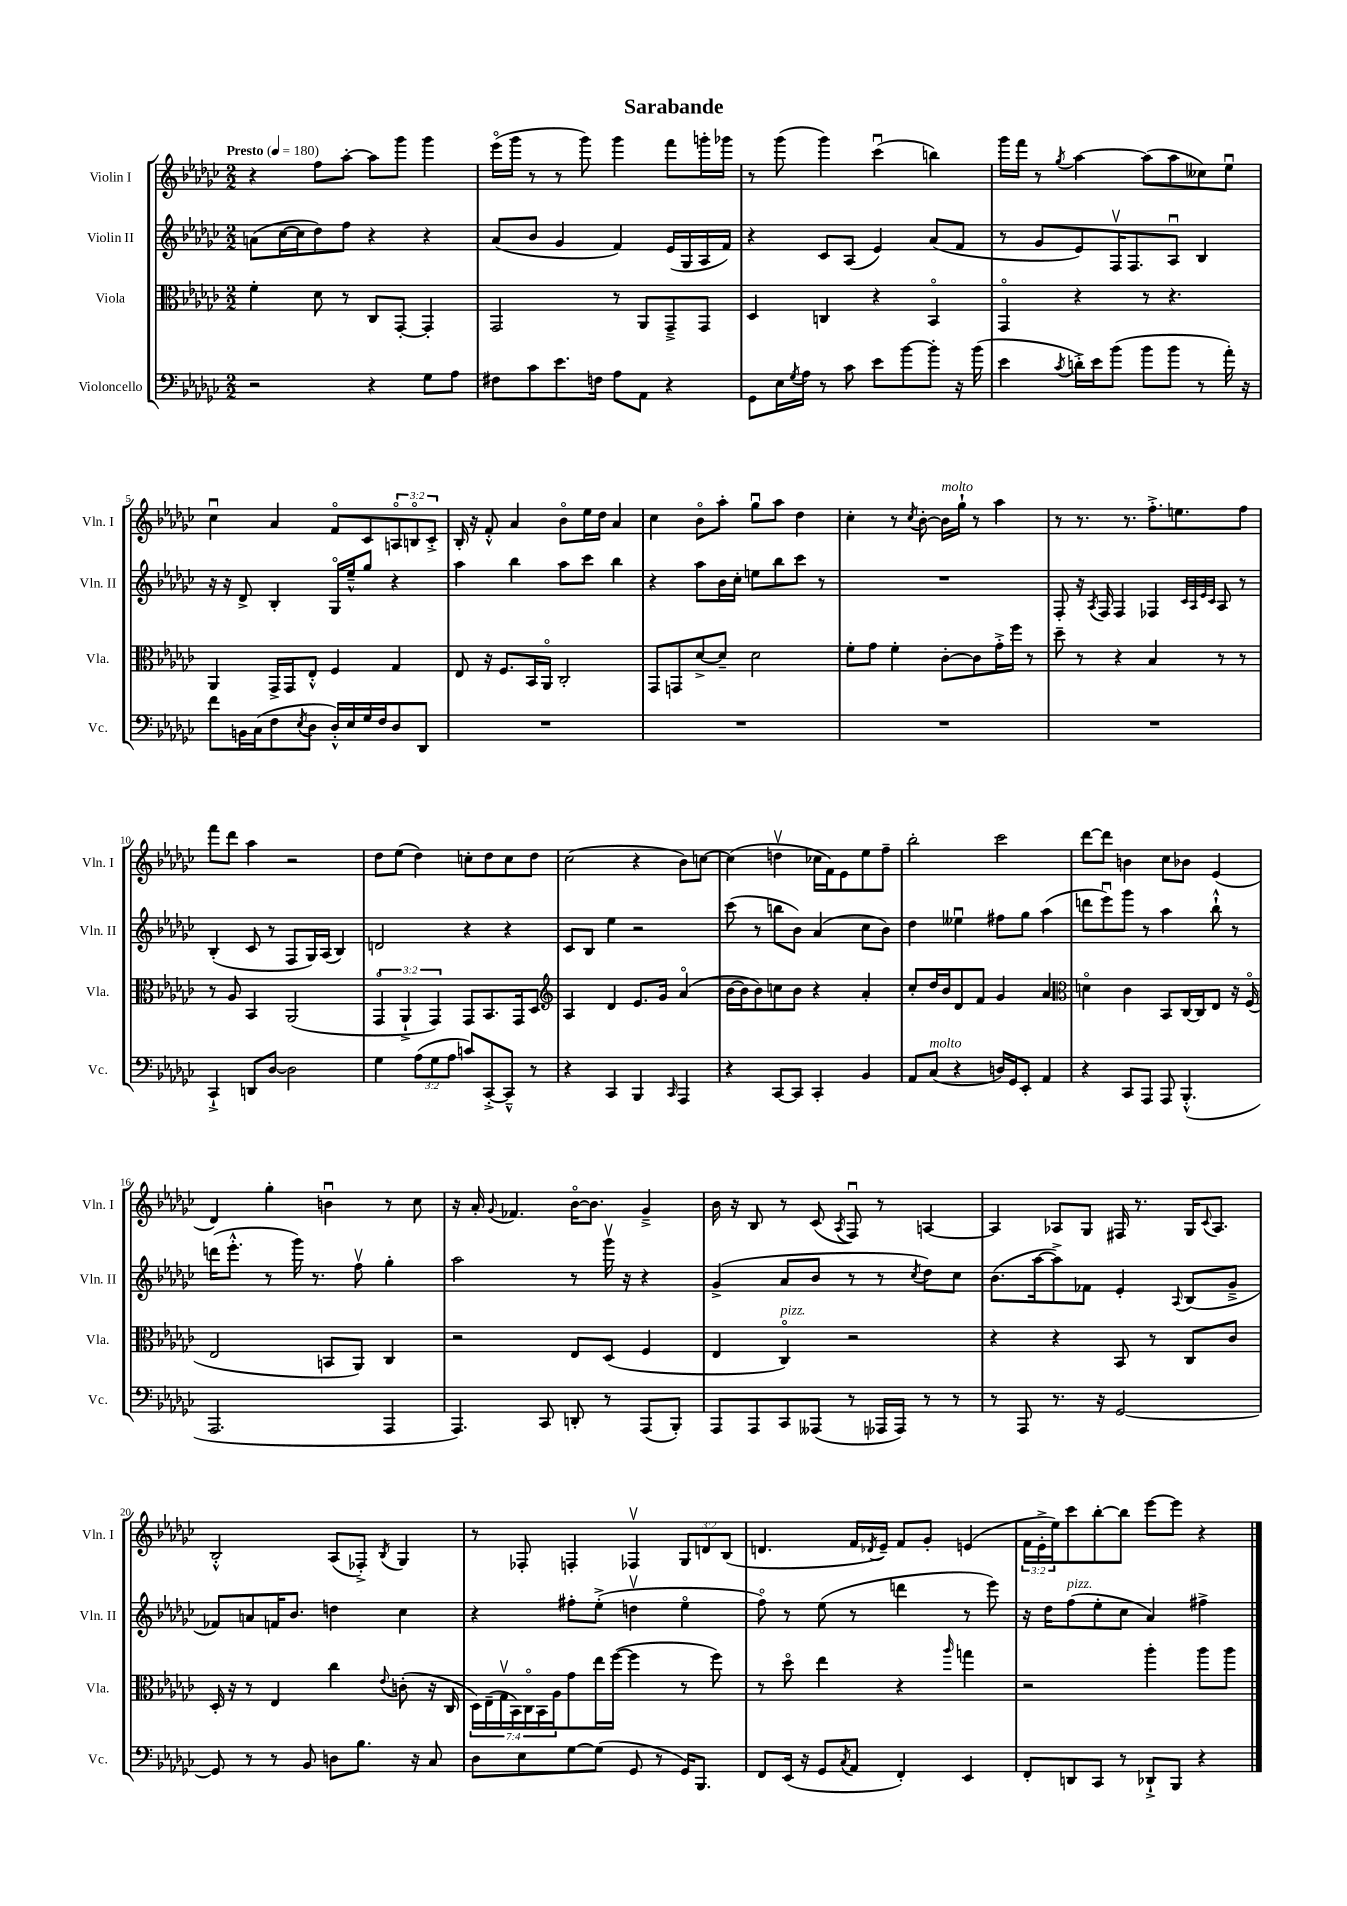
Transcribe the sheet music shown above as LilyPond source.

\header { title = "Sarabande" }
<<
\new StaffGroup <<
\new Staff = "s0" \with { instrumentName = "Violin I" shortInstrumentName = "Vln. I" } {
    \clef treble \key ges \major \numericTimeSignature \time 2/2 \override Staff.TupletNumber.text = #tuplet-number::calc-fraction-text \tempo "Presto" 4 = 180
    r4 f''8 aes''8~-. aes''8 ges'''8 ges'''4 |
    ees'''16\flageolet( ges'''16 r8 r8 ges'''8) ges'''4 f'''8 g'''16-. ges'''16 |
    r8 ges'''8( ges'''4) ces'''4\downbow( b''4) |
    ges'''16 f'''16 r8 \acciaccatura { ges''8 } aes''4~ aes''8( aes''8 ceses''8) ees''8\downbow |
    ces''4\downbow aes'4 f'8\flageolet ces'8 \tuplet 3/2 { a8\flageolet b8\flageolet ces'8-.-> } |
    bes16-. r16 f'8-.-^ aes'4 bes'8\flageolet ees''16 des''16 aes'4 |
    ces''4 bes'8\flageolet aes''8-. ges''8\downbow aes''8 des''4 |
    ces''4-. r8 \acciaccatura { ces''8 } bes'8~-. bes'16^\markup { \italic "molto" } ges''16-! r8 aes''4 |
    r8 r8. r8. f''8.-.-> e''8. f''8 |
    f'''8 des'''8 aes''4 r2 |
    des''8 ees''8( des''4) c''8-. des''8 c''8 des''8 |
    ces''2( r4 bes'8) c''8~ |
    c''4( d''4\upbow ces''16 f'16) ees'8 ees''8 f''8-- |
    bes''2-. ces'''2 |
    des'''8~ des'''8 b'4 ces''8 bes'8 ees'4( |
    des'4) ges''4-. b'4\downbow r8 ces''8 |
    r16 aes'16-. \appoggiatura { ges'8 } fes'4. bes'16~\flageolet bes'8. ges'4---> |
    bes'16 r16 bes8 r8 ces'8( \acciaccatura { aes8 } f8\downbow) r8 a4~ |
    a4 aes8 ges8 fis16 r8. ges16 \appoggiatura { ces'8 } aes8. |
    bes2-.-^ aes8( fes8-.->) \acciaccatura { bes8 } ges4 |
    r8 fes8-. f4-. fes4\upbow \tuplet 3/2 { ges8 d'8 bes8( } |
    d'4. f'16 \acciaccatura { des'8 } ees'16--) f'8 ges'8-. e'4( |
    \tuplet 3/2 { f'16 ees'16-.-> ees''16) } ces'''8 bes''8~-. bes''8 ees'''8~ ees'''8 r4 \bar "|." |
}
\new Staff = "s1" \with { instrumentName = "Violin II" shortInstrumentName = "Vln. II" } {
    \clef treble \key ges \major \numericTimeSignature \time 2/2
    a'8( ces''16~ ces''16 des''8) f''8 r4 r4 |
    aes'8( bes'8 ges'4 f'4) ees'16( ges16 aes16 f'16) |
    r4 ces'8 aes8( ees'4) aes'8( f'8 |
    r8 ges'8 ees'8) f16\upbow f8. aes8\downbow bes4 |
    r16 r16 des'8-> bes4-. ges16\flageolet ees''16---^ ges''8 r4 |
    aes''4 bes''4 aes''8 ces'''8 bes''4 |
    r4 aes''8 bes'16 ces''16-. e''8 bes''8 ces'''8 r8 |
    R1 |
    f8-. r16 \acciaccatura { aes8 } f16 f4 fes4 \grace { ces'32 aes32 ees'32 ces'32 } aes8 r8 |
    bes4-.( ces'8 r8 f8 ges16) aes16( bes4) |
    d'2 r4 r4 |
    ces'8 bes8 ees''4 r2 |
    ces'''8( r8 b''8 bes'8) aes'4( ces''8 bes'8) |
    des''4 eeses''4\downbow fis''8 ges''8 aes''4( |
    d'''8 ees'''8\downbow) ges'''8 r8 aes''4 bes''8-!-^ r8 |
    d'''16( ees'''8.-.-^ r8 ges'''16) r8. f''8\upbow ges''4-. |
    aes''2 r8 ges'''16\upbow r16 r4 |
    ges'4->( aes'8 bes'8 r8 r8 \acciaccatura { ces''8 } des''8) ces''8 |
    bes'8.( aes''16~ aes''8->) fes'8 ees'4-. \appoggiatura { aes8 } bes8( ges'8---> |
    fes'8) a'8 f'16 bes'8. d''4 ces''4 |
    r4 fis''8-. ees''8-.->( d''4\upbow ees''4\flageolet |
    f''8\flageolet) r8 ees''8( r8 d'''4 r8 ees'''8) |
    r16 des''16 f''8^\markup { \italic "pizz." }( ees''8-. ces''8 aes'4) fis''4-> \bar "|." |
}
\new Staff = "s2" \with { instrumentName = "Viola" shortInstrumentName = "Vla." } {
    \clef alto \key ges \major \numericTimeSignature \time 2/2 \override Staff.TupletNumber.text = #tuplet-number::calc-fraction-text
    f'4-. des'8 r8 ces8 ges,8~-. ges,4-. |
    ges,2 r8 aes,8 ges,8---> ges,8 |
    des4 c4 r4 bes,4\flageolet |
    ges,4\flageolet r4 r8 r4. |
    aes,4 ges,16-> ges,16 ees8-.-^ f4 ges4 |
    ees8 r16 f8. bes,16 aes,16\flageolet ces2-. |
    ges,8 g,8 des'8~-> des'8-- des'2 |
    f'8-. ges'8 f'4-. ces'8~-. ces'8 ges'16-.-> f''16 r8 |
    des''8-- r8 r4 bes4 r8 r8 |
    r8 aes8 bes,4 aes,2( |
    \tuplet 3/2 { ges,4\flageolet aes,4-!-> ges,4) } ges,8 bes,8. ges,16 des8 |
    \clef treble aes4 des'4 ees'8. ges'16 aes'4\flageolet( |
    bes'16~ bes'16 bes'8) c''8 bes'8 r4 aes'4-. |
    ces''8-. des''16 bes'16 des'8 f'8 ges'4 aes'4 |
    \clef alto d'4\flageolet ces'4 bes,8 ces16~ ces16 ees8 r16 f16\flageolet( |
    ees2 b,8 aes,8) ces4 |
    r2 ees8 des8( f4 |
    ees4 ces4\flageolet^\markup { \italic "pizz." }) r2 |
    r4 r4 bes,8 r8 ces8 ces'8 |
    des16-. r16 r8 ees4 ces''4 \appoggiatura { ees'8 } c'8-.( r16 ces16 |
    \tuplet 7/4 { des16) ees16--( ges16\upbow bes,16) ces16\flageolet bes,16 aes16 } ges'8 ees''16 f''16~( f''4 r8 f''8) |
    r8 des''8\flageolet ees''4 r4 \grace { aes''16 } g''4 |
    r2 aes''4-. aes''8 aes''8 \bar "|." |
}
\new Staff = "s3" \with { instrumentName = "Violoncello" shortInstrumentName = "Vc." } {
    \clef bass \key ges \major \numericTimeSignature \time 2/2 \override Staff.TupletNumber.text = #tuplet-number::calc-fraction-text
    r2 r4 ges8 aes8 |
    fis8 ces'8 ees'8. f16 aes8 aes,8 r4 |
    ges,8 ees16 \acciaccatura { ges8 } aes16 r8 ces'8 ees'8 bes'8~ bes'8-. r16 bes'16( |
    ees'4 \acciaccatura { ces'8 } d'16-.->) ees'16 bes'8( bes'8 bes'8 r8 aes'16-.) r16 |
    f'8 b,16 ces16( f8 \acciaccatura { ees8 } des8 des16-.-^) ees16 ges16 f16 des8 des,8 |
    R1 |
    R1 |
    R1 |
    R1 |
    ces,4-!-> d,8 des8~ des2 |
    ges4 \tuplet 3/2 { aes8( ges8 aes8 } c'8) ces,8~-.-> ces,8---^ r8 |
    r4 ces,4 bes,,4 \grace { ces,16 } aes,,4 |
    r4 ces,8~ ces,8 ces,4-. bes,4 |
    aes,8 ces8^\markup { \italic "molto" }( r4 d16) ges,16 ees,8-. aes,4 |
    r4 ces,8 aes,,8 aes,,8 bes,,4.-.-^( |
    aes,,2. aes,,4 |
    aes,,4.) ces,8 d,8-. r8 aes,,8( bes,,8-.) |
    aes,,8 aes,,8 ces,8 aeses,,8( r8 aes,,16 aes,,16) r8 r8 |
    r8 aes,,8 r8. r16 ges,2~ |
    ges,8 r8 r8 bes,8 d8 bes8. r16 ces8 |
    des8 ees8 ges8~ ges8( ges,8 r8 ges,16) bes,,8. |
    f,8 ees,16( r16 ges,8 \acciaccatura { ces8 } aes,8 f,4-.) ees,4 |
    f,8-. d,8 ces,8 r8 des,8-!-> bes,,8 r4 \bar "|." |
}
>>
>>
